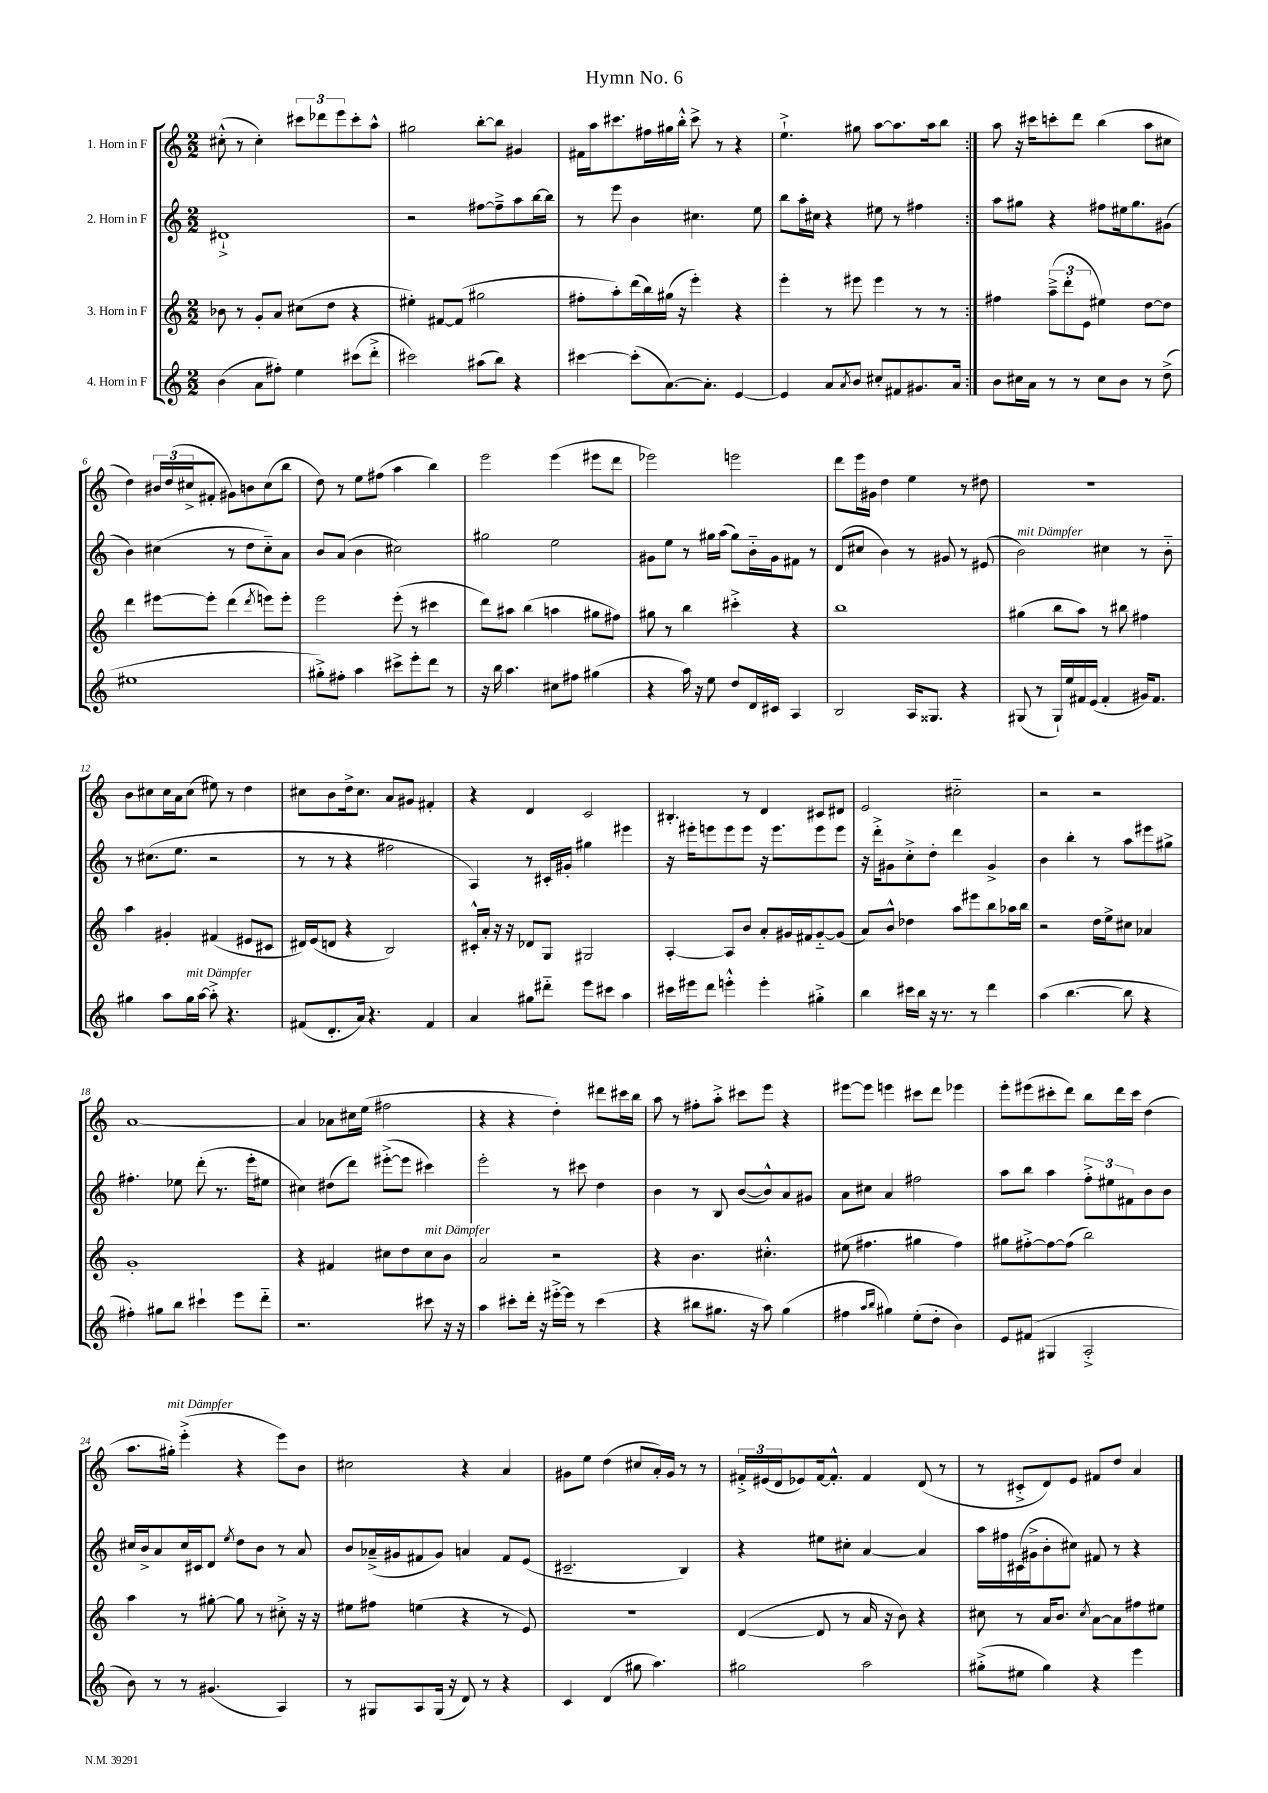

**kern	**kern	**kern	**kern
*part4	*part3	*part2	*part1
*staff4	*staff3	*staff2	*staff1
*I"4. Horn in F	*I"3. Horn in F	*I"2. Horn in F	*I"1. Horn in F
*clefG2	*clefG2	*clefG2	*clefG2
*k[]	*k[]	*k[]	*k[]
*M2/2	*M2/2	*M2/2	*M2/2
=1	=1	=1	=1
(4b\	8b-X\	1d#X`^	(8cc#X'^^\
.	8r	.	8r
8a\L	8g'/L	.	4cc#'\)
8ff#X'\J)	8a/J	.	.
4ee\	(8cc#X\L	.	12ccc#X\L
.	.	.	12ddd-X\
.	8dd\J	.	.
.	.	.	12eee\
(8ccc#X\L	4r	.	8ccc#'\
8ddd'^\J	.	.	8aa^^\J
=2	=2	=2	=2
2ccc#X\)	4ee#X'\)	2r	2gg#X\
.	[8f#X/L	.	.
.	(8f#/J]	.	.
(8aa#X\L	2gg#X\	[8ff#X\L	[8bb'\L
8bb\J)	.	8ff#~^\]	8bb\J]
4r	.	8aa\	4g#X/
.	.	[16bb\L	.
.	.	16bb\JJ]	.
=3	=3	=3	=3
[4ccc#X\	8ff#X'\L	8r	16f#X\LL
.	.	.	16aa\J
.	8aa'\)	8eee\	8.ccc#X\
(8ccc#'\L]	(16ddd\L	4b\	.
.	16bb\)	.	16ff#X\L
[8.a\)	(16gg#X\JJ	.	16gg#X\
.	16r	.	16bb'^^\JJ
.	4eee'\)	4.cc#X\	8ccc#^\
8.a'\J]	.	.	.
.	.	.	8r
[4e/	4r	.	4r
.	.	8ee\	.
=4	=4	=4	=4
4e/]	4eee'\	8bb\L	4.ee`^\
.	.	16aa'\L	.
.	.	16cc#X\JJ	.
8a/L	8r	4r	.
8qa/	.	.	.
8b/J	8eee#X\	.	8gg#X\
8cc#X'/L	4eee#\	8ee#X\	[8aa\L
8f#X/	.	8r	8.aa\]
8.g#X/	8r	4ff#X\	.
.	.	.	16aa\k
.	8r	.	8bb\J
16a/Jk	.	.	.
=5:|!	=5:|!	=5:|!	=5:|!
8b\L	4ff#X\	8aa\L	8aa\
16cc#X\L	.	8gg#X\J	16r
16a\JJ	.	.	16ccc#X\KL
8r	(12aa~^\L	4r	8cccn'\
.	12ddd'\	.	.
8r	.	.	8ddd\J
.	12e\J	.	.
8cc#\L	4ee#X\)	8ff#X\L	(4bb\
8b\J	.	16ee#X\k	.
.	.	8.gg#\	.
8r	[8dd\L	.	8aa\L
(8dd^\	8dd\J]	(8g#X\J	8cc#X\J
!!LO:LB:g=z
=6	=6	=6	=6
1ee#X	4ddd\	4b\)	4dd\)
.	[8eee#X\L	(4cc#X\	24b#X/LL
.	.	.	(24dd/
.	.	.	24cc#X^/J
.	8eee#'\J]	.	8f#X'/J
.	(4ddd\	8r	8g#X\L)
.	.	8dd\L	8bn\
.	8qddd/	.	.
.	8eeen\L)	8cc#\)	(8cc#\
.	8eee'\J	8a\J	8bb\J
=7	=7	=7	=7
8gg#X'^\L)	2eee\	8b/L	8dd\)
8ff#X'\J	.	(8a/J	8r
4aa\	.	4b\	8ee\L
.	.	.	(8ff#X\J
8ccc#X^\L	(8eee'\	2cc#X\)	4aa\
8eee'\	8r	.	.
8ddd\J	4ccc#X\	.	4bb\)
8r	.	.	.
=8	=8	=8	=8
16r	8ddd\L)	2gg#X\	2eee\
16bb\	.	.	.
4.aa\	8aa#X\J	.	.
.	(4bb\	.	.
8cc#X\L	4aan\	2ee\	(4eee\
8ff#X\J	.	.	.
(4gg#X\	8gg#X\L	.	8eee#X\L
.	8ff#X\J)	.	8ddd\J
=9	=9	=9	=9
4r	8gg#X\	8g#X\L	2eee-X\)
.	8r	8ee\J	.
16aa\)	4bb\	8r	.
16r	.	.	.
8ee\	.	16gg#X\LL	.
.	.	(16aa\JJ	.
8dd/L	4ccc#X'^\	8gg#\L)	2eeen\
16d/L	.	16b\L	.
16c#X/JJ	.	16g#\J	.
4A/	4r	8f#X\J	.
.	.	8r	.
=10	=10	=10	=10
2B/	1bb	(8d/L	8ddd\L
.	.	8cc#X/J	16eee\L
.	.	.	16g#X\JJ
.	.	4b\)	4dd\
16A/KL	.	8r	4ee\
8.G##X/J	.	.	.
.	.	8g#X/	.
4r	.	8r	8r
.	.	(8e#X/	8dd#X\
=11	=11	=11	=11
!	!	!LO:TX:a:i:t=mit Dämpfer	!
(8G#X/	(4gg#X\	2b\)	1r
8r	.	.	.
16G#`/LL)	8bb\L	.	.
16ee/	.	.	.
16f#X/	8aa\J)	.	.
(16e/JJ	.	.	.
4f#'/	8r	4cc#X\	.
.	8bb#X\	.	.
16g#X/KL)	4ff#X\	8r	.
8.f#/J	.	.	.
.	.	8b\	.
!!LO:LB:g=z
=12	=12	=12	=12
4gg#X\	4aa\	8r	8b\L
.	.	(8.cc#X\L	8cc#X\
8aa\L	4g#X'/	.	16cc#\L
.	.	8.ee\J	16a\J
!LO:TX:a:i:t=mit Dämpfer	!	!	!
16gg#\L	.	.	(8cc#\J
[16aa\JJ	.	.	.
8aa'^\]	(4f#X/	2r	8ee#X\)
4.r	.	.	8r
.	8e#X/L	.	4dd\
.	8c#X/J	.	.
=13	=13	=13	=13
(8f#X/L	16d#X/LL)	8r	8cc#X\L
.	(16e/J	.	.
8.d'/	8dn/J	8r	8b\
.	4r	4r	16dd^\k
16a/Jk)	.	.	8.cc#\J
4.r	.	.	.
.	2B/)	2ff#X\	8a/L
.	.	.	8g#X/J
4f#/	.	.	4f#X'/
=14	=14	=14	=14
4a/	16c#X'^^/LL	4A/)	4r
.	16a'/JJ	.	.
.	16r	.	.
.	16r	.	.
8gg#X\L	8d-X/L	8r	4d/
8ddd#X\J	8G/J	16c#X'/LL	.
.	.	16g#X'/JJ	.
8eee\L	2G#X/	4gg#X\	2c/
8ccc#X\J	.	.	.
4aa\	.	4eee#X\	.
=15	=15	=15	=15
16ccc#X\LL	[4A'/	16r	4.B#X'/
16eee#X\J	.	16eee#X'\KL	.
8ddd\J	.	8eeen\	.
4eeen'^^\	8A/L]	8eee\	.
.	8b/J	8eee\J	8r
4eee'\	8a'/L	16r	4d/
.	.	8.eee\L	.
.	16g#X/L	.	.
.	16f#X/J	.	.
4gg#X'^\	[8g#/	8eee\	8c#X/L
.	(8g#/J]	8eee\J	8d#X/J
=16	=16	=16	=16
4bb\	8a/L)	16r	2e/
.	.	16ddd'^\KL	.
.	8b^^/J	8g#X\	.
16ccc#X\LL	4dd-X\	8cc'^\	.
16bb\JJ	.	.	.
16r	.	8dd'\J	.
8.r	.	.	.
.	8aa\L	4ddd\	2cc#X\
8r	8eee#X\	.	.
4ddd\	8bb\	4g#^/	.
.	16aa-X\L	.	.
.	16bb\JJ	.	.
=17	=17	=17	=17
(4aa\	2r	4b\	2r
[4.bb\	.	4bb'\	.
.	16dd\LL	8r	2r
.	16ee^\J	.	.
8bb\]	8cc#X\J	8aa\L	.
4r	4a-X/	8eee#X\	.
.	.	8gg#X^\J	.
!!LO:LB:g=z
=18	=18	=18	=18
4ff#X'\)	1g'	4.ff#X'\	[1a
8gg#X\L	.	.	.
8bb\J	.	8ee-X\	.
4ccc#X`\	.	(8ddd'\	.
.	.	8.r	.
8eee\L	.	.	.
.	.	16eee'\KL	.
8ddd\J	.	8ee#X\J	.
=19	=19	=19	=19
2.r	4r	4cc#X\)	4a/]
.	4f#X/	(8dd#X\L	8a-X\L
.	.	8ddd\J)	16cc#X\L
.	.	.	(16ee\JJ
.	8cc#X\L	([8eee#X'^\L	2ff#X\
.	8dd\	8eee#\J]	.
!	!LO:TX:a:i:t=mit Dämpfer	!	!
8ccc#X\	8cc#\	4ccc#X\)	.
16r	8b\J	.	.
16r	.	.	.
=20	=20	=20	=20
4aa\	2a/	2eee'\	4r
8ccc#X'\L	.	.	4r
16ddd'\Jk	.	.	.
16r	.	.	.
[16eee#X'^\LL	2r	8r	4dd'\)
16eee#\JJ]	.	.	.
8r	.	8ccc#X\	.
(4ccc#\	.	4dd\	8ddd#X\L
.	.	.	16ccc#X\L
.	.	.	16bb\JJ
=21	=21	=21	=21
4r	4r	4b\	8aa\
.	.	.	8r
8bb#X\L	4.b\	8r	8ff#X'\L
8.gg#X\J	.	8B/	8aa'^\J
.	.	([8b/L	8ccc#X\L
16r	.	.	.
8aa\)	4.cc#X'^^\	8b^^/])	8eee\J
(4gg#\	.	8a/	4r
.	.	8g#X/J	.
=22	=22	=22	=22
4ff#X\	(8ee#X\	8a\L	[8eee#X\L
.	4.ff#X\	8cc#X\J	8eee#\J]
16qqaa/LL	.	.	.
16qqbb/JJ	.	.	.
4gg#X\)	.	4a/	4eeen\
(8ee'\L	4gg#X\	2ff#X\	8ccc#X\L
8dd'\J	.	.	8ddd\J
4b\)	4ff#\)	.	4eee-X\
=23	=23	=23	=23
8e/L	8gg#X\L	8aa\L	8eee'\L
(8f#X/J	[8ff#X'^\	8bb\J	(8eee#X\
4G#X/	8ff#\_	4aa\	8ccc#X'\
.	(8ff#\J]	.	8ddd\J)
2A'^/	2bb\)	12ff'^\L	8bb\L
.	.	12ee#X\	.
.	.	.	16ddd\L
.	.	12f#X\	.
.	.	.	16ccc#\JJ
.	.	8b\	(4dd\
.	.	8b\J	.
!!LO:LB:g=z
=24	=24	=24	=24
8b\)	4aa\	16cc#X/LL	8.aa\L
.	.	16b^/J	.
8r	.	8a/	.
!	!	!	!LO:TX:a:i:t=mit Dämpfer
.	.	.	16gg#X'\Jk)
8r	8r	16cc#/L	(4eee'^\
.	.	16c#X/J	.
(4.g#X/	[8gg#X'\	8d/J	.
.	.	8qee/	.
.	8gg#\]	8dd\L	4r
.	8r	8b\J	.
4A/)	8cc#X'^\	8r	8eee\L)
.	16r	8a/	8b\J
.	16r	.	.
=25	=25	=25	=25
8r	8ee#X\L	8b/L	2cc#X\
8G#X/L	8ff#X\J	(16a-X~^/L	.
.	.	16g#X/J	.
8A/	(4een\	8f#X/	.
(16G#/Jk	.	8g#/J)	.
16r	.	.	.
8d/)	4r	4an/	4r
8r	.	.	.
4r	8r	8f#/L	4a/
.	8e/)	(8e/J	.
=26	=26	=26	=26
4c/	1r	2.c#X~/	8g#X\L
.	.	.	8ee\J
(4d/	.	.	(4dd\
8gg#X\	.	.	8cc#X/L
4.aa\)	.	.	16a'/L)
.	.	.	16g#/JJ
.	.	4B/)	8r
.	.	.	8r
=27	=27	=27	=27
2gg#X\	([4d/	4r	24f#X'^/LL
.	.	.	(24e#X/
.	.	.	24d/J
.	.	.	8e-X/)
.	8d/]	8ee#X\L	[16f#/k
.	.	.	8.f#'^^/J]
.	8r	8cc#X'\J	.
2aa\	16a/	[4a/	4f#/
.	16r	.	.
.	8b\)	.	.
.	4r	4a/]	(8d/
.	.	.	8r
=28	=28	=28	=28
(8gg#X'^\L	8cc#X\	16aa\LL	8r
.	.	16ff#X\	.
8ee#X\J	8r	(16c#X\	8c#X'^/L
.	.	16g#X^\J	.
4gg#\)	16a/KL	8b'\	8d/)
.	8.b/J	.	.
.	.	8cc#X\J)	8e/J
.	8qcc#/	.	.
4r	[8a\L	8f#X/	8f#X/L
.	8a\]	8r	8dd/J
4eee\	8ff#X\	4r	4a/
.	8ee#X\J	.	.
==	==	==	==
*-	*-	*-	*-
